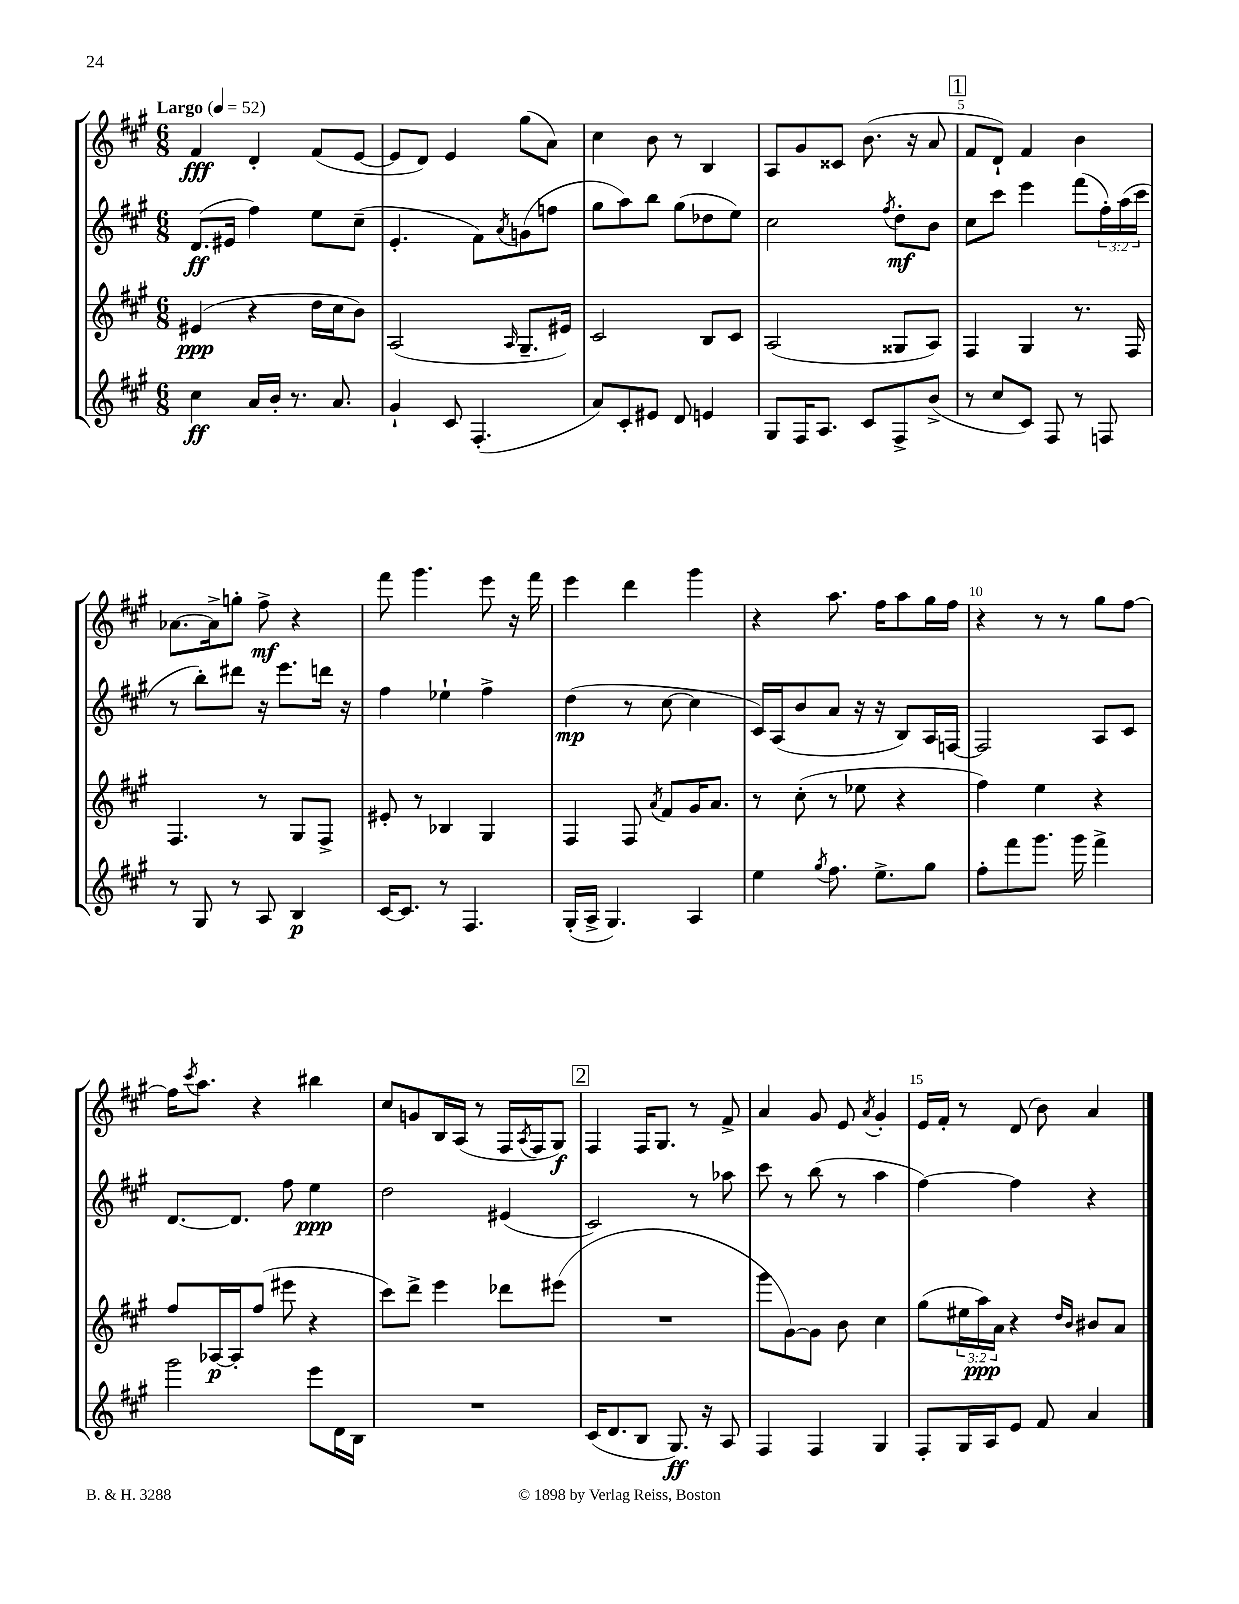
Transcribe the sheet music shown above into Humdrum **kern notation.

**kern	**kern	**kern	**kern
*staff4	*staff3	*staff2	*staff1
*clefG2	*clefG2	*clefG2	*clefG2
*k[f#c#g#]	*k[f#c#g#]	*k[f#c#g#]	*k[f#c#g#]
*M6/8	*M6/8	*M6/8	*M6/8
*MM52	*MM52	*MM52	*MM52
4cc#	(4e#	(8.d	4f#
.	.	16e#	.
16a	4r	4ff#)	4d'
16b'	.	.	.
8.r	.	.	.
.	16dd	8ee	(8f#
8.a	16cc#	.	.
.	8b)	(8cc#~	[8e
=	=	=	=
4g#`	(2A	4.e'	8e]
.	.	.	8d)
8c#	.	.	4e
(4.F#'	.	8f#)	.
.	16qqA	8qa	.
.	8.G#~	(8g	(8gg#
.	.	8ff	8a)
.	16e#)	.	.
=	=	=	=
8a)	2c#	8gg#	4cc#
8c#'	.	8aa)	.
8e#	.	8bb	8b
8d	.	(8gg#	8r
4e	8B	8dd-	4B
.	8c#	8ee)	.
=	=	=	=
8G#	(2A	2cc#	8A
16F#	.	.	8g#
8.A	.	.	.
.	.	.	8c##
8c#	.	.	(8.b
.	.	8qff#	.
8F#^	8G##	8dd'	.
.	.	.	16r
(8b^	8A)	8b	8a
=	=	=	=
8r	4F#	8cc#	8f#
8cc#	.	8ccc#	8d`)
8c#)	4G#	4eee	4f#
8F#	.	.	.
8r	8.r	(8fff#	4b
8F	.	24ff#')	.
.	.	(24aa	.
.	16F#	.	.
.	.	24ccc#	.
=	=	=	=
8r	4.F#	8r	[8.a-
8G#	.	8bb')	.
.	.	.	16a-^]
8r	.	8ddd#	8gg'
8A	8r	16r	8ff#^
.	.	8.eee	.
4B	8G#	.	4r
.	8F#^	16ddd	.
.	.	16r	.
=	=	=	=
[16c#	8e#'	4ff#	8fff#
8.c#]	.	.	.
.	8r	.	4.ggg#
8r	4B-	4ee-`	.
4.F#	.	.	.
.	4G#	4ff#^	8eee
.	.	.	16r
.	.	.	16fff#
=	=	=	=
(16G#'	4F#	(4dd	4eee
16A^	.	.	.
4.G#)	.	.	.
.	8F#	8r	4ddd
.	8qa	.	.
.	8f#	[8cc#	.
4A	16g#	4cc#]	4ggg#
.	8.a	.	.
=	=	=	=
4ee	8r	16c#)	4r
.	.	(16A	.
.	(8cc#'	8b	.
8qgg#	.	.	.
8.ff#	8r	8a	8.aa
.	8ee-	16r	.
8.ee^	.	16r	16ff#
.	4r	8B)	8aa
8gg#	.	16A	16gg#
.	.	[16F	16ff#
=	=	=	=
8ff#'	4ff#)	2F]	4r
8fff#	.	.	.
8.ggg#	4ee	.	8r
.	.	.	8r
16ggg#	.	.	.
4fff#^	4r	8A	8gg#
.	.	8c#	[8ff#
=	=	=	=
2ggg#	8ff#	[8.d	16ff#]
.	.	.	8qccc#
.	.	.	8.aa
.	[16A-	.	.
.	16A-']	8.d]	.
.	(8ff#	.	4r
.	8eee#	8ff#	.
8eee	4r	4ee	4bb#
16d	.	.	.
16B	.	.	.
=	=	=	=
2.r	8ccc#)	2dd	8cc#
.	8ddd^	.	8g
.	4eee	.	16B
.	.	.	(16A
.	.	.	8r
.	8ddd-	(4e#	16F#
.	.	.	8qA
.	.	.	16F#
.	(8eee#	.	8G#)
=	=	=	=
(16c#	2.r	2c#)	4F#
8.d	.	.	.
8B	.	.	16F#
.	.	.	8.G#
8.G#)	.	.	.
.	.	8r	8r
16r	.	.	.
8A	.	8aa-	8f#^
=	=	=	=
4F#	8ggg#	8ccc#	4a
.	[8g#)	8r	.
4F#	8g#]	(8bb	8g#
.	8b	8r	8e
.	.	.	8qa
4G#	4cc#	4aa	4g#'
=	=	=	=
8F#'	(8gg#	[4ff#)	16e
.	.	.	16f#'
16G#	24ee#	.	8r
.	24aa)	.	.
16A	.	.	.
.	24a	.	.
8e	4r	4ff#]	(8d
8f#	.	.	8b)
.	16qqdd	.	.
.	16qqb	.	.
4a	8b#	4r	4a
.	8a	.	.
==	==	==	==
*-	*-	*-	*-
